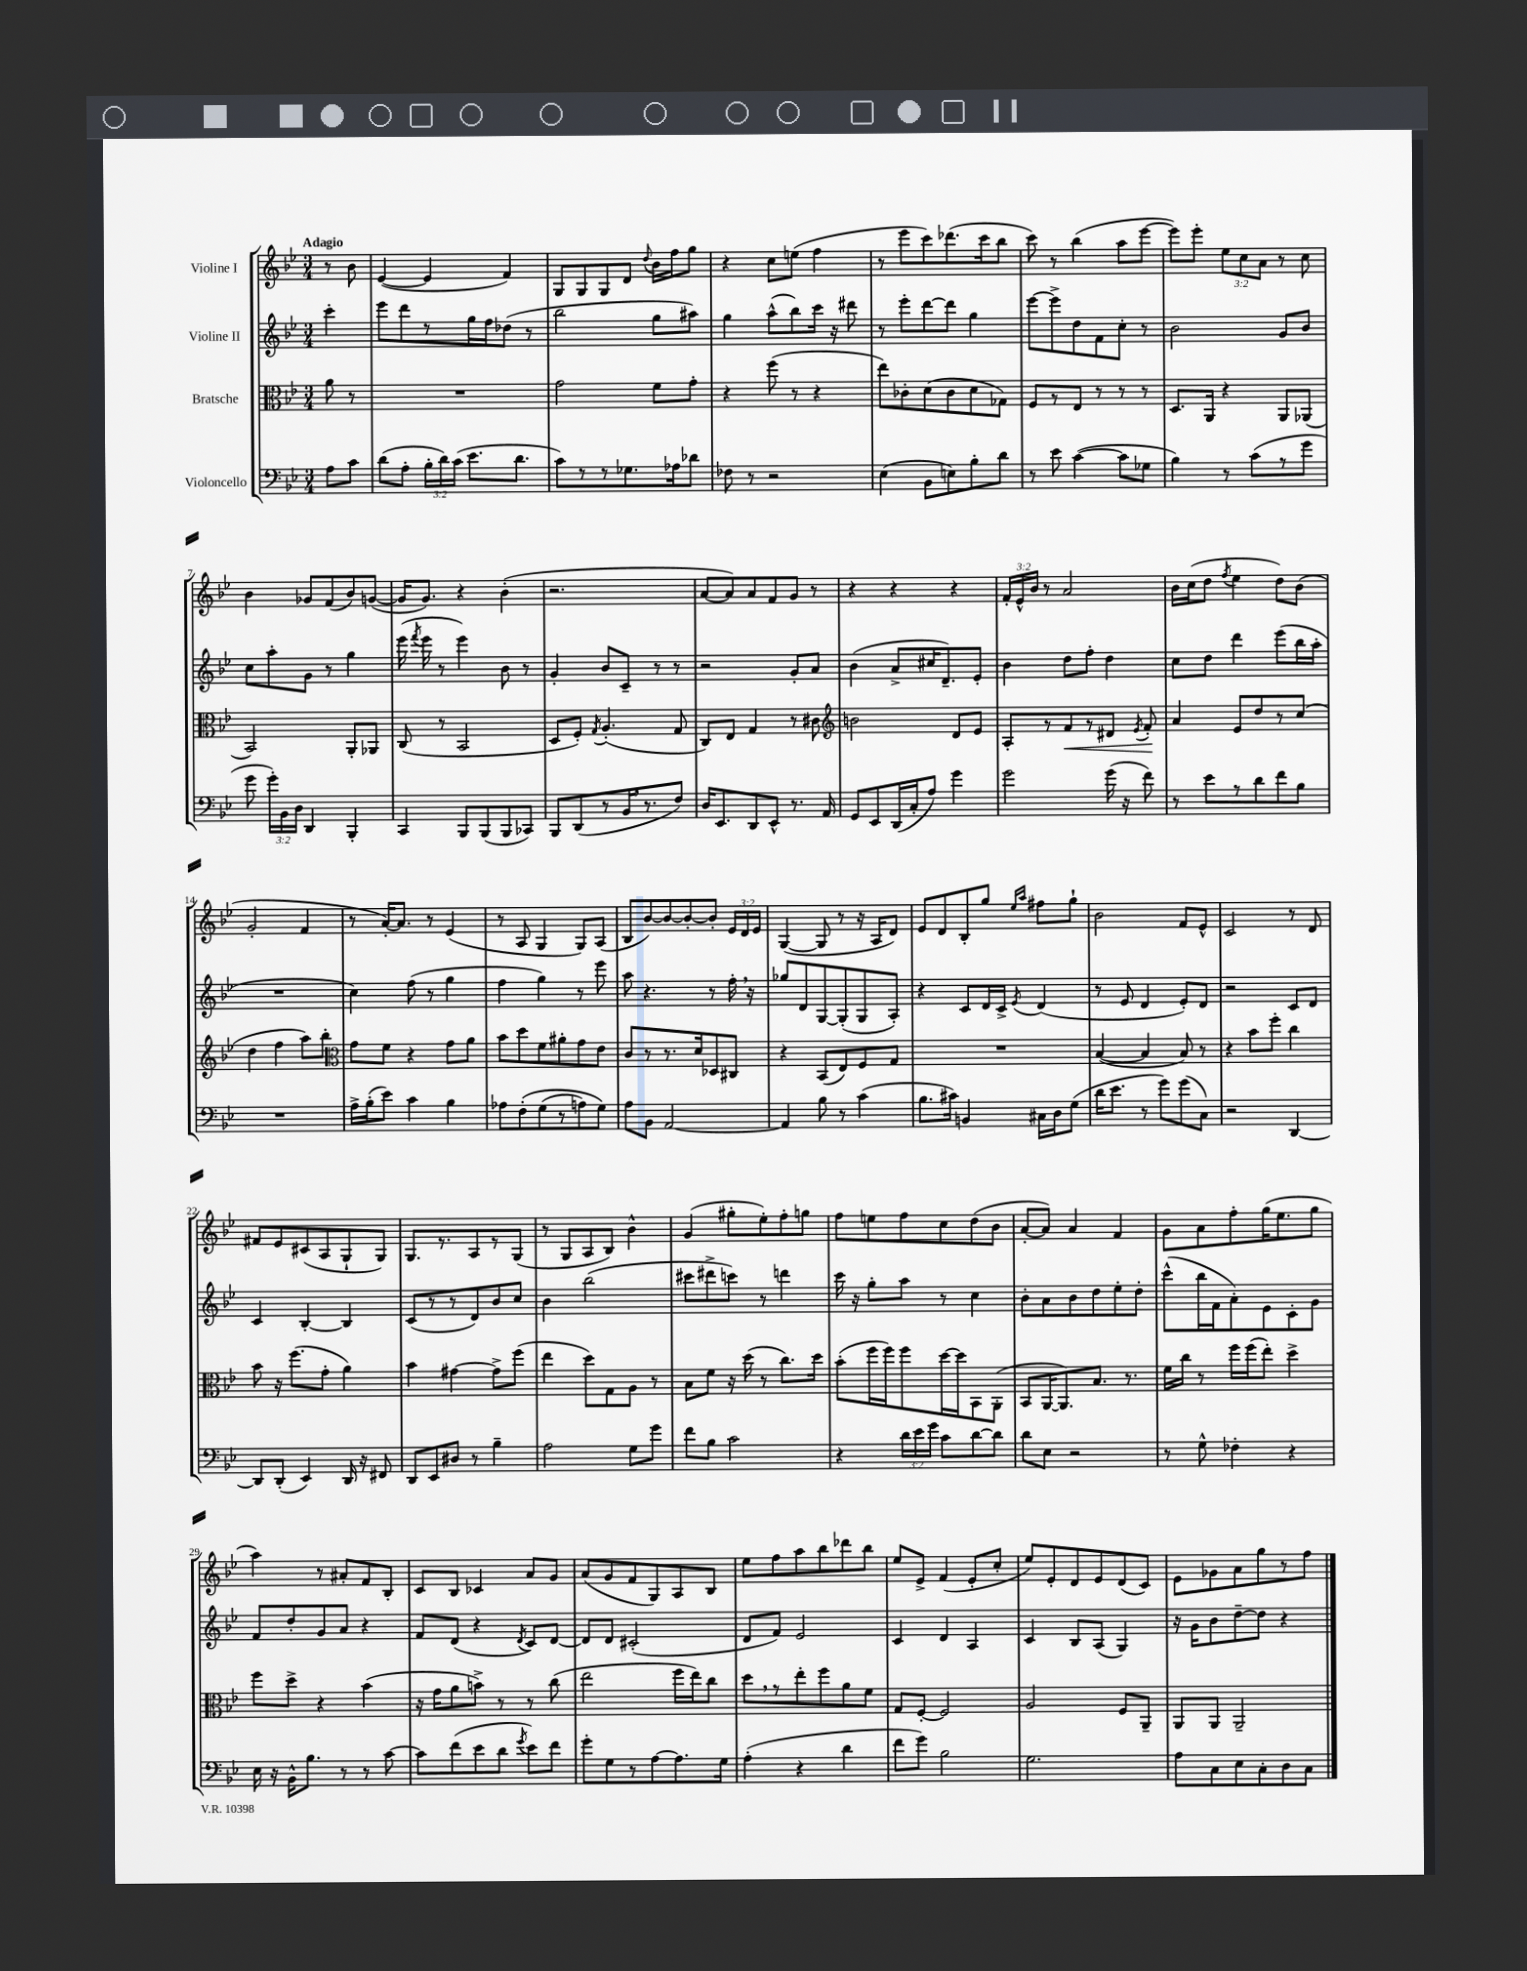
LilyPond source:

<<
\new StaffGroup <<
\new Staff = "s0" \with { instrumentName = "Violine I" } {
    \clef treble \key bes \major \numericTimeSignature \time 3/4 \override Staff.TupletNumber.text = #tuplet-number::calc-fraction-text \partial 4 \tempo "Adagio"
    \autoBeamOff r8 bes'8 |
    ees'4~( ees'4 f'4) |
    g8[ g8 g8 d'8] \appoggiatura { d''8 } bes'16[ f''16 g''8] |
    r4 c''8[ e''8]( f''4 |
    r8 ees'''8[ c'''8) des'''8.( c'''16 bes''8] |
    c'''8) r8 bes''4( a''8[ ees'''8]~ |
    ees'''8[) ees'''8]-. \tuplet 3/2 { ees''8[ c''8 a'8] } r8 c''8 |
    bes'4 ges'8[ f'8( bes'8) g'8]~( |
    g'16[ g'8.]) r4 bes'4-.( |
    r2. |
    a'8[~ a'8) a'8 f'8 g'8] r8 |
    r4 r4 r4 |
    \tuplet 3/2 { f'16[-. ees'16-^ bes'16] } r8 a'2 |
    bes'16[ c''16( d''8] \acciaccatura { f''8 } ees''4 d''8[) bes'8]( |
    g'2-. f'4 |
    r8 a'16[~-.) a'8.] r8 ees'4( |
    r8 a8 g4 g8[) a8]( |
    bes8[ bes'8~) bes'8~ bes'8~-. bes'8]-. \tuplet 3/2 { ees'16[ d'16 ees'16] } |
    g4~( g8 r8 r16 a16[ d'8]) |
    ees'8[ d'8 bes8-. g''8] \grace { ees''16[ a''16] } fis''8[ g''8]-! |
    bes'2 f'8[ ees'8]-^ |
    c'2 r8 d'8 |
    fis'8[ ees'8 cis'8( a8 g8-! g8]) |
    g8.[ r8. a8 r8 g8]( |
    r8 g8[ a8 bes8]) bes'4-^ |
    g'4( gis''8[-. ees''8-.) f''8-. g''8] |
    f''8[ e''8 f''8 c''8 d''8( bes'8] |
    a'8[~-. a'8]) a'4 f'4 |
    g'8[ a'8 f''8-. g''16( ees''8. g''8] |
    a''4) r8 ais'8[-. f'8 bes8]-. |
    c'8[ bes8] ces'4 a'8[ g'8] |
    a'8[( g'8 f'8 g8) a8 bes8] |
    ees''8[ f''8 a''8 bes''8 des'''8 bes''8] |
    ees''8[ ees'8]-> f'4( ees'8[-. c''8]-. |
    ees''8[) ees'8-. d'8 ees'8 d'8( c'8]) |
    ees'8[ ges'8 a'8 g''8 r8 f''8] \bar "|." |
}
\new Staff = "s1" \with { instrumentName = "Violine II" } {
    \clef treble \key bes \major \numericTimeSignature \time 3/4 \partial 4
    \autoBeamOff c'''4-. |
    ees'''8[ d'''8 r8 g''16 f''16 des''8]( r8 |
    bes''2 g''8[ ais''8]) |
    g''4 a''8[-^( bes''8) c'''16] r16 dis'''8 |
    r8 ees'''8[-. d'''8~ d'''8] g''4 |
    ees'''8[~ ees'''8-> d''8 f'8 c''8]-. r8 |
    bes'2 g'8[ bes'8] |
    c''8[ a''8-. g'8] r8 g''4 |
    ees'''16( \acciaccatura { f'''8 } ees'''16 r8 ees'''4) bes'8 r8 |
    g'4-. bes'8[ c'8]-- r8 r8 |
    r2 g'8[-. a'8] |
    bes'4( a'8[-> cis''16 d'8.--) ees'8]-. |
    bes'4 d''8[ f''8]-. d''4 |
    c''8[ d''8] d'''4 ees'''8[( bes''16 a''16]-. |
    R2. |
    c''4) f''8( r8 g''4 |
    f''4 g''4) r8 ees'''8 |
    a''8 r4. r8 f''16-. \breathe r16 |
    ges''8[ d'8 g8~ g8-.( g8 a8]-.) |
    r4 c'8[ d'16 c'16]-> \acciaccatura { ees'8 } d'4( |
    r8 ees'8 d'4 ees'8[-.) d'8] |
    r2 c'8[ d'8] |
    c'4 bes4~-. bes4 |
    c'8[( r8 r8 d'8) bes'8 c''8] |
    bes'4 bes''2( |
    cis'''8[ dis'''8-> c'''8]) r8 d'''4 |
    c'''16 r16 g''8[-. a''8] r8 c''4 |
    bes'8[-. a'8 bes'8 d''8 ees''8-. d''8]-. |
    c'''8[-^( bes''16 f'16 a'8-.) ees'8 c'8-. g'8] |
    f'8[ d''8-. g'8 a'8] r4 |
    f'8[ d'8]( r4 \acciaccatura { d'8 } c'8[) d'8]~ |
    d'8[ d'8] cis'2-.( |
    d'8[ f'8]) ees'2 |
    c'4 d'4 a4 |
    c'4 bes8[ a8]( g4) |
    r16 g'16[ bes'8 d''8~-- d''8] r4 \bar "|." |
}
\new Staff = "s2" \with { instrumentName = "Bratsche" } {
    \clef alto \key bes \major \numericTimeSignature \time 3/4 \partial 4
    \autoBeamOff a'8 r8 |
    R2. |
    g'2 f'8[ g'8]-. |
    r4 f''8( r8 r4 |
    ees''8[) ces'8-. d'8( ces'8 d'8 ges8]) |
    f8[ r8 ees8] r8 r8 r8 |
    d8.[ a,16] r4 a,8[ aes,8]( |
    bes,2) a,8[-. aes,8] |
    c8( r8 bes,2 |
    d8[ f8]-.) \acciaccatura { g8 } a4.-.( g8 |
    c8[) ees8] g4 r8 cis'8 |
    \clef treble b'2 d'8[ ees'8] |
    a8[-. r8 f'8\< r8 dis'8] \acciaccatura { ees'8 } f'8-.\! |
    a'4 ees'8[ d''8 r8 c''8]( |
    d''4 f''4 a''8[) bes''8]-. |
    \clef alto g'8[ f'8] r4 g'8[ a'8] |
    bes'8[ d''8 f'8 ais'8-. g'8 ees'8] |
    c'8[ r8 r8. d'16 des8 cis8] |
    r4 bes,8[( ees8) f8 g8] |
    R2. |
    bes4~( bes4 bes8) r8 |
    r4 bes'8[ f''8]-. c''4 |
    bes'8 r16 f''8.[( g'8]-. a'4) |
    bes'4 gis'4~ gis'8[-> f''8]( |
    ees''4 d''8[) g8 a8] r8 |
    bes8[ f'8] r16 d''16( r8 c''8.[) d''16] |
    bes'8[-.( f''16 f''16) f''8 d''16~ d''16 bes,8 a,8]-.( |
    bes,8[ a,16~ a,8.) bes8.] r8. |
    f'16[ c''16] r8 f''16[ f''16( ees''8]-.) d''4-> |
    f''8[ d''8]-> r4 bes'4( |
    r16 g'16[ a'8 b'8]->) r8 r8 c''8( |
    ees''2 f''16[ ees''16) c''8] |
    d''8[ \breathe r8 ees''8-. f''8 a'8 f'8] |
    g8[ f8]~-. f2 |
    a2 f8[ a,8]-- |
    a,8[ a,8] a,2-- \bar "|." |
}
\new Staff = "s3" \with { instrumentName = "Violoncello" } {
    \clef bass \key bes \major \numericTimeSignature \time 3/4 \override Staff.TupletNumber.text = #tuplet-number::calc-fraction-text \partial 4
    \autoBeamOff a8[ c'8] |
    d'8[( a8]-. \tuplet 3/2 { bes16[-. d'16) c'16]( } ees'8.[ d'8.] |
    c'8[) r8 r8 ges8. aes16 des'8] |
    fes8 r8 r2 |
    ees4( bes,8[ e8) bes8-. d'8] |
    r8 ees'8 c'4~( c'8[ ges8] |
    bes4) r8 c'8[( r8 g'8] |
    g'8 \tuplet 3/2 { g'16[-.) bes,16 d16] } d,4 bes,,4-. |
    c,4 bes,,8[ bes,,8( bes,,8 ces,8]) |
    bes,,8[ d,8( r8 bes,16 \breathe r8. f8]) |
    d16[ ees,8. d,8 ees,8]-^ r8. a,16 |
    g,8[ ees,8 d,16( c16-. a8]) g'4 |
    g'2 g'16( r16 f'8) |
    r8 ees'8[ r8 d'8 f'8 bes8] |
    R2. |
    a16[-> bes16-.( ees'8]) c'4 bes4 |
    aes8[ f8-.\( g8( r8 a8) g8]\) |
    a8[ bes,8] a,2~ |
    a,4 bes8 r8 c'4( |
    bes8.[ cis'16]) b,4 cis16[ d16 g8]( |
    d'16[ ees'8.] r8 g'8[) g'8( c8]) |
    r2 d,4~ |
    d,8[ d,8]-.( ees,4) d,16 r16 fis,8 |
    d,8[ ees,8 dis8] r8 bes4-- |
    a2 g8[ g'8] |
    f'8[ bes8] c'2 |
    r4 \tuplet 3/2 { d'16[ ees'16 g'16] } c'8[ d'8~ d'8] |
    d'8[ ees8] r2 |
    r8 g8-^ fes4-. r4 |
    ees16 r16 bes,16[-^ bes8.] r8 r8 c'8~ |
    c'8[ f'8( ees'8 d'8] \acciaccatura { g'8 } ees'8[) f'8] |
    g'8[-. g8 r8 a8~ a8. g16] |
    a4-.( r4 d'4 |
    f'8[ g'8]) bes2 |
    g2. |
    a8[ c8 ees8 c8-. d8 c8] \bar "|." |
}
>>
>>
